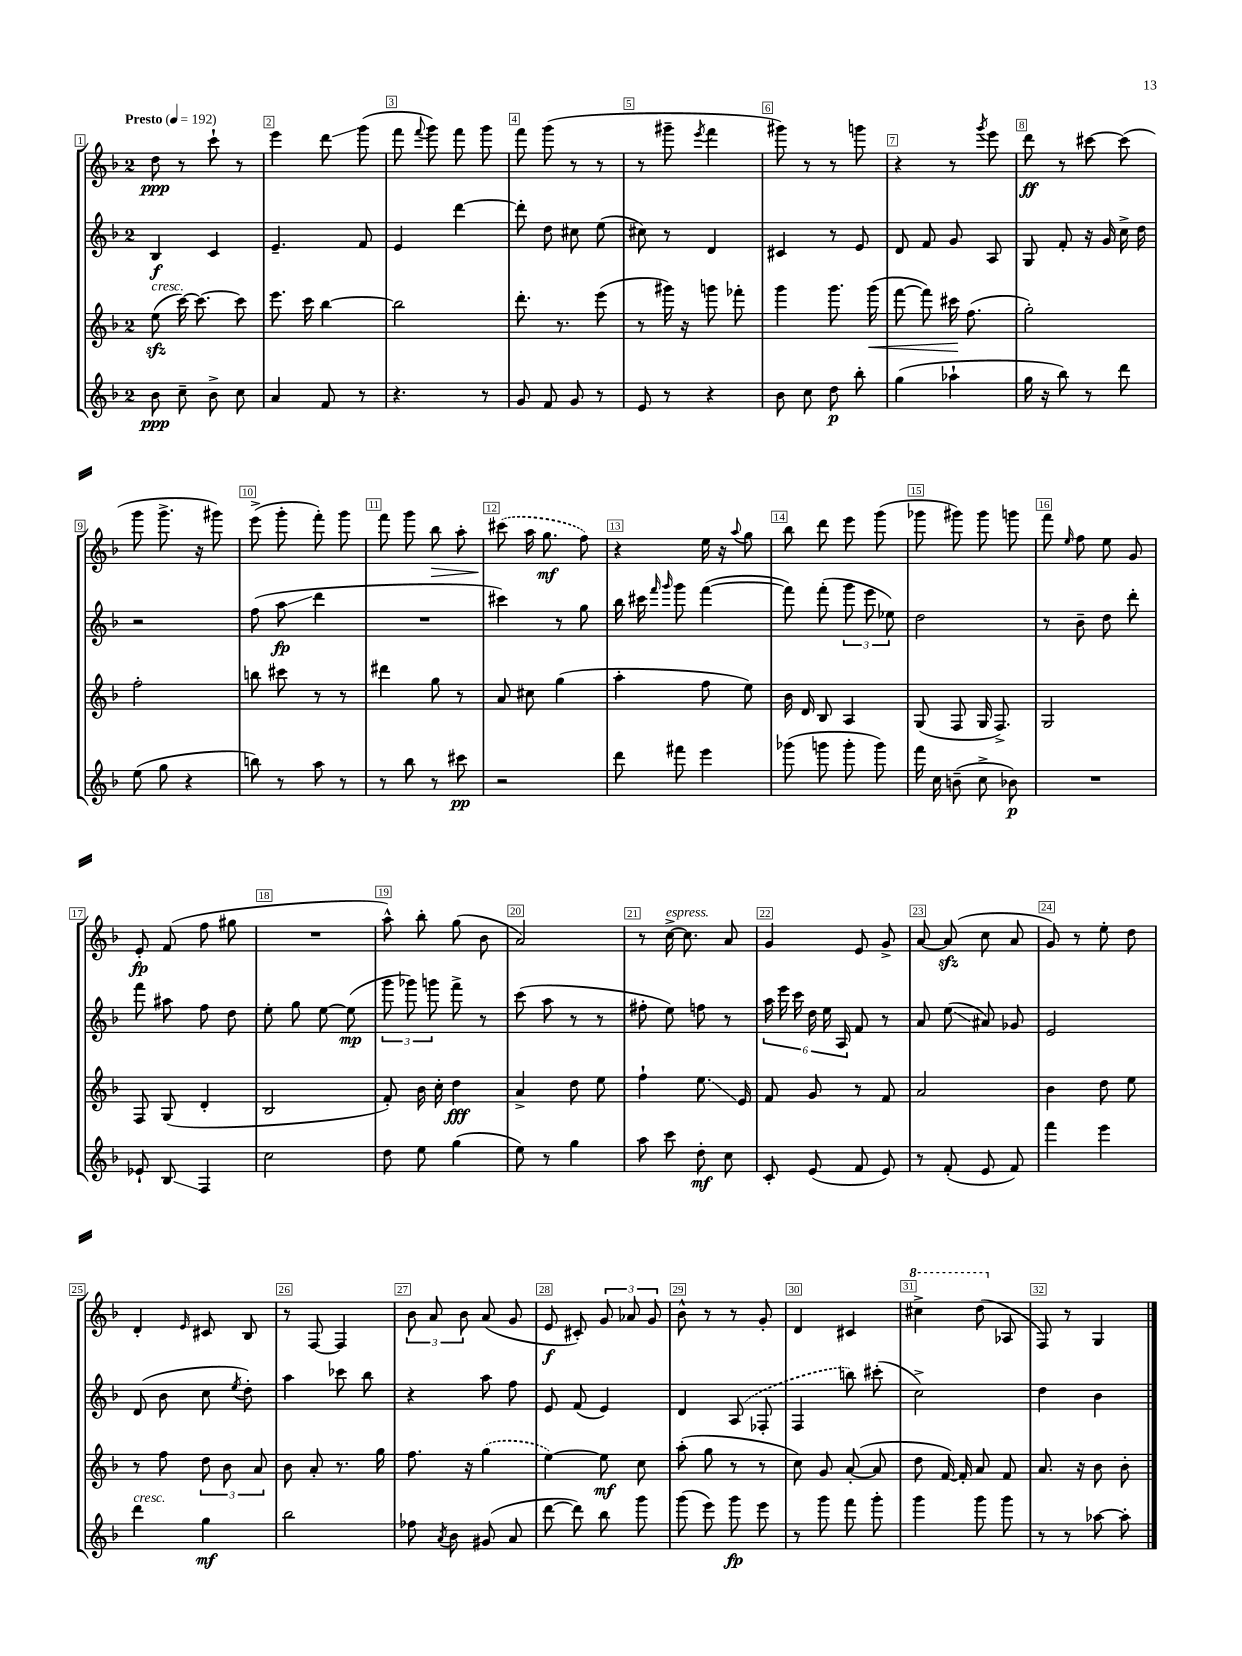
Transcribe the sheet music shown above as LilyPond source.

<<
\new StaffGroup <<
\new Staff = "s0" {
    \clef treble \key f \major \once \override Staff.TimeSignature.style = #'single-digit \time 2/4 \tempo "Presto" 4 = 192
    \autoBeamOff d''8\ppp r8 c'''8-! r8 |
    e'''4 d'''8\glissando g'''8( |
    f'''8 \appoggiatura { f'''8 } g'''8) f'''8 g'''8 |
    f'''8 g'''8( r8 r8 |
    r8 gis'''8-- \acciaccatura { e'''8 } f'''4 |
    gis'''8) r8 r8 g'''8 |
    r4 r8 \acciaccatura { g'''8 } e'''8 |
    d'''8\ff r8 cis'''8~ cis'''8( |
    g'''8 g'''8.-> r16 gis'''8) |
    e'''8->( g'''8-. f'''8-.) g'''8 |
    f'''8 g'''8 bes''8\> a''8-. |
    \once \slurDashed cis'''8\!( a''16 g''8.\mf f''8) |
    r4 e''16 r16 \appoggiatura { a''8 } g''8 |
    bes''8 d'''8 e'''8 g'''8( |
    ges'''8 gis'''8) gis'''8 g'''8 |
    f'''8 \grace { e''16 } f''8 e''8 g'8 |
    e'8-.\fp f'8( f''8 gis''8 |
    R2 |
    a''8-^) bes''8-. g''8( bes'8 |
    a'2) |
    r8 c''16~->^\markup { \italic "espress." } c''8. a'8 |
    g'4 e'8 g'8-> |
    a'8~ a'8\sfz( c''8 a'8 |
    g'8) r8 e''8-. d''8 |
    d'4-. \grace { e'16 } cis'8 bes8 |
    r8 f8~ f4 |
    \tuplet 3/2 { bes'8 a'8 bes'8 } a'8( g'8 |
    e'8\f cis'8-.) \tuplet 3/2 { g'8 aes'8 g'8 } |
    bes'8-^ r8 r8 g'8-. |
    d'4 cis'4 |
    \ottava #1 cis'''4-> d'''8( \ottava #0 aes8 |
    f8) r8 g4 \bar "|." |
}
\new Staff = "s1" {
    \clef treble \key f \major \once \override Staff.TimeSignature.style = #'single-digit \time 2/4
    \autoBeamOff bes4\f c'4 |
    e'4.-- f'8 |
    e'4 d'''4~ |
    d'''8-. d''8 cis''8 e''8( |
    cis''8) r8 d'4 |
    cis'4 r8 e'8 |
    d'8 f'8 g'8 a8 |
    g8 f'8-. r16 g'16 c''16-> d''16 |
    r2 |
    f''8( a''8\glissando\fp d'''4 |
    R2 |
    cis'''4) r8 g''8 |
    bes''16 cis'''16 \grace { f'''16 g'''16 } g'''8 f'''4~( |
    f'''8) f'''8-.( \tuplet 3/2 { g'''8 e'''8 ees''8) } |
    d''2 |
    r8 bes'8-- d''8 d'''8-. |
    f'''8 ais''8 f''8 d''8 |
    e''8-. g''8 e''8~ e''8\mp( |
    \tuplet 3/2 { g'''8 ges'''8) g'''8 } f'''8-> r8 |
    c'''8( a''8 r8 r8 |
    fis''8-. e''8) f''8 r8 |
    \tuplet 6/4 { a''16 e'''16 c'''16 d''16 e''16 a16 } f'8 r8 |
    a'8 e''8\glissando( ais'8) ges'8 |
    e'2 |
    d'8( bes'8 c''8 \acciaccatura { e''8 } d''8-.) |
    a''4 ces'''8 bes''8 |
    r4 a''8 f''8 |
    e'8 f'8( e'4) |
    d'4 \once \slurDashed a8( fes8-. |
    f4 b''8) cis'''8-.( |
    c''2->) |
    d''4 bes'4 \bar "|." |
}
\new Staff = "s2" {
    \clef treble \key f \major \once \override Staff.TimeSignature.style = #'single-digit \time 2/4
    \autoBeamOff e''8\sfz^\markup { \italic "cresc." }( c'''16~) c'''8.~ c'''8 |
    e'''8. c'''16 bes''4~ |
    bes''2 |
    d'''8.-. r8. e'''8( |
    r8 gis'''16) r16 g'''8 fes'''8-. |
    g'''4 g'''8. g'''16\<( |
    f'''8~ f'''8) cis'''16\! f''8.( |
    g''2-.) |
    f''2-. |
    b''8 cis'''8 r8 r8 |
    dis'''4 g''8 r8 |
    a'8 cis''8 g''4( |
    a''4-. f''8 e''8) |
    bes'16 d'16 bes8 a4 |
    g8( f8 g16 f8.->) |
    g2 |
    f8 g8( d'4-. |
    bes2 |
    f'8-.) bes'16 c''16-. d''4\fff |
    a'4-> d''8 e''8 |
    f''4-! e''8.\glissando e'16 |
    f'8 g'8 r8 f'8 |
    a'2 |
    bes'4 d''8 e''8 |
    r8 f''8 \tuplet 3/2 { d''8 bes'8 a'8 } |
    bes'8 a'8-. r8. g''16 |
    f''8. r16 \once \slurDashed g''4( |
    e''4~) e''8\mf c''8 |
    a''8-.( g''8 r8 r8 |
    c''8) g'8 a'8~-.( a'8 |
    d''8 f'16~) f'16-. a'8 f'8 |
    a'8. r16 bes'8 bes'8-. \bar "|." |
}
\new Staff = "s3" {
    \clef treble \key f \major \once \override Staff.TimeSignature.style = #'single-digit \time 2/4
    \autoBeamOff bes'8\ppp c''8-- bes'8-> c''8 |
    a'4 f'8 r8 |
    r4. r8 |
    g'8 f'8 g'8 r8 |
    e'8 r8 r4 |
    bes'8 c''8 d''8\p bes''8-. |
    g''4( aes''4-! |
    g''16 r16 bes''8) r8 d'''8 |
    e''8( g''8 r4 |
    b''8) r8 a''8 r8 |
    r8 bes''8 r8 cis'''8\pp |
    r2 |
    d'''8 fis'''8 e'''4 |
    ges'''8( g'''8 g'''8-. g'''8) |
    f'''16 c''16 b'8--( c''8-> bes'8\p) |
    R2 |
    ees'8-! bes8\glissando f4 |
    c''2 |
    d''8 e''8 g''4( |
    e''8) r8 g''4 |
    a''8 c'''8 d''8-.\mf c''8 |
    c'8-. e'8( f'8 e'8) |
    r8 f'8-.( e'8 f'8) |
    f'''4 e'''4 |
    d'''4^\markup { \italic "cresc." } g''4\mf |
    bes''2 |
    fes''8 \acciaccatura { a'8 } bes'8 gis'8( a'8 |
    d'''8~ d'''8) bes''8 g'''8 |
    g'''8( e'''8) g'''8\fp e'''8 |
    r8 g'''8 f'''8 g'''8-. |
    g'''4 g'''8 g'''8 |
    r8 r8 aes''8~ aes''8-. \bar "|." |
}
>>
>>
\layout { \context { \Score \override BarNumber.break-visibility = ##(#f #t #t) barNumberVisibility = #all-bar-numbers-visible \override BarNumber.stencil = #(make-stencil-boxer 0.1 0.3 ly:text-interface::print) } }
